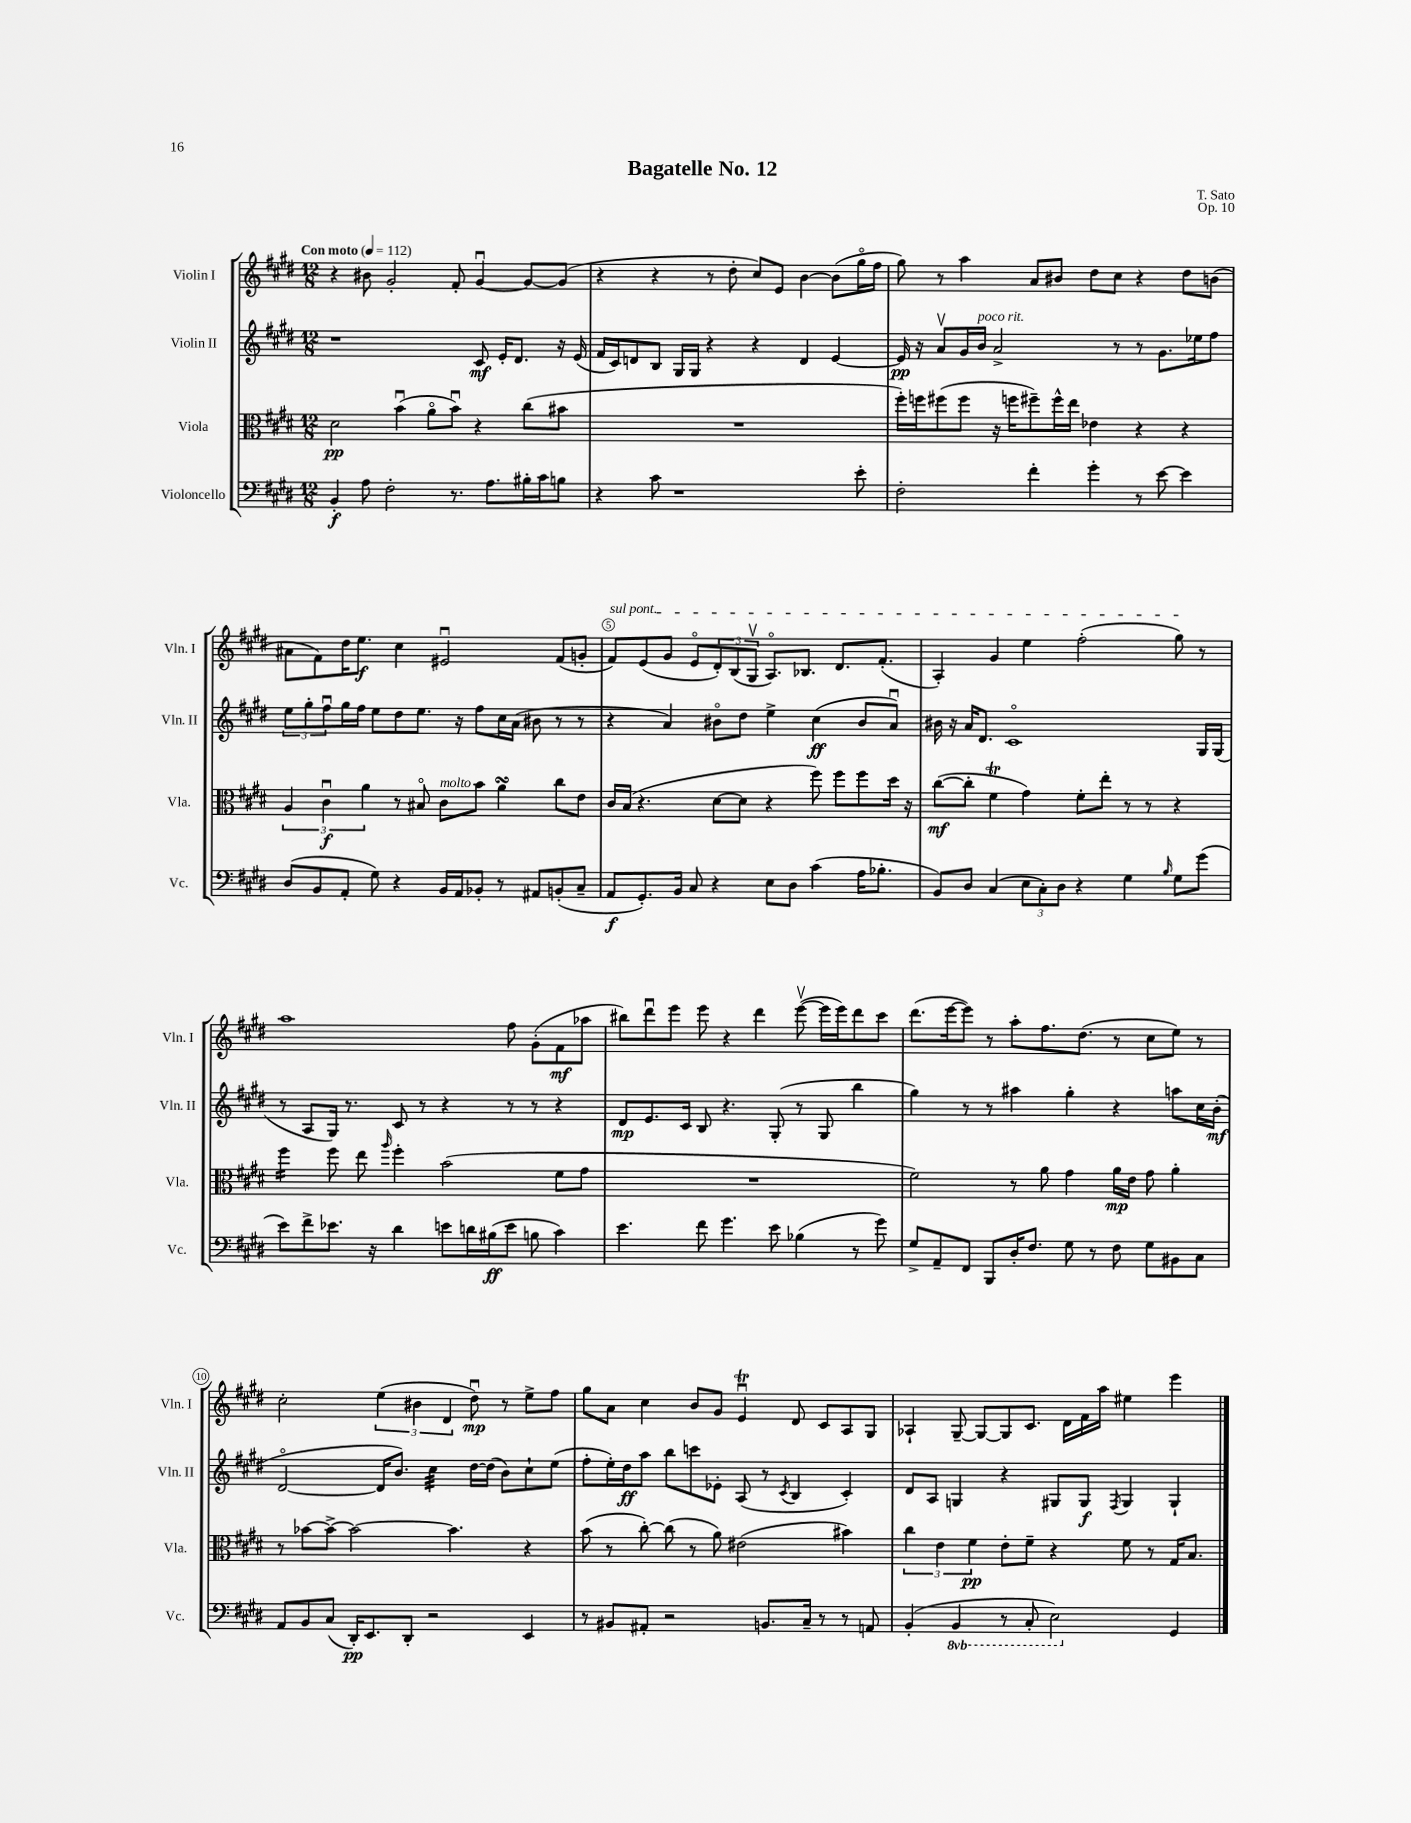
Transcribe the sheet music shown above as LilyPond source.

\header { title = "Bagatelle No. 12" composer = "T. Sato" opus = "Op. 10" }
<<
\new StaffGroup <<
\new Staff = "s0" \with { instrumentName = "Violin I" shortInstrumentName = "Vln. I" } {
    \clef treble \key e \major \numericTimeSignature \time 12/8 \tempo "Con moto" 4 = 112
    r4 bis'8 gis'2-. fis'8-. gis'4~\downbow gis'8~ gis'8( |
    r4 r4 r8 dis''8-. cis''8) e'8 b'4~ b'8( gis''16\flageolet fis''16 |
    gis''8) r8 a''4 a'8 bis'8 dis''8 cis''8 r4 dis''8 b'8( |
    ais'8 fis'8) dis''16 e''8.\f cis''4 eis'2\downbow fis'8( g'8-. |
    \once \override TextSpanner.bound-details.left.text = \markup { \italic "sul pont." } fis'8\startTextSpan) e'8( gis'8 e'8\flageolet \tuplet 3/2 { dis'8-.) b8( gis8\upbow } a8.\flageolet) bes8. dis'8. fis'8.-.( |
    a4-.) gis'4 e''4 fis''2-.( gis''8\stopTextSpan) r8 |
    a''1 fis''8 gis'8-.( fis'8\mf aes''8 |
    bis''8) dis'''8\downbow e'''8 e'''8 r4 dis'''4 e'''8~\upbow( e'''16 e'''16) dis'''8 cis'''8 |
    dis'''8.( e'''16~ e'''8) r8 a''8-. fis''8. dis''8.( r8 cis''8 e''8) r8 |
    cis''2-. \tuplet 3/2 { e''4( bis'4 dis'4 } dis''8\downbow\mp) r8 e''8-> fis''8 |
    gis''8 a'8 cis''4 b'8 gis'8 e'4\downbow\trill dis'8 cis'8 a8 gis8 |
    aes4-! gis8~-- gis8~ gis8 cis'8. dis'16 fis'16 a''16 eis''4 e'''4 \bar "|." |
}
\new Staff = "s1" \with { instrumentName = "Violin II" shortInstrumentName = "Vln. II" } {
    \clef treble \key e \major \numericTimeSignature \time 12/8
    r1 cis'8\mf e'16-. dis'8. r16 e'16( |
    fis'16 cis'16) d'8 b8 gis16 gis16 r4 r4 d'4 e'4~ |
    e'16\pp r16 a'8\upbow gis'16 b'16^\markup { \italic "poco rit." } a'2-> r8 r8 gis'8. ees''16 fis''8 |
    \tuplet 3/2 { e''8 gis''8-. fis''8\downbow } gis''16 fis''16 e''8 dis''8 e''8. r16 fis''8 cis''16 a'16( bis'8 r8 r8 |
    r4 a'4) bis'8\flageolet dis''8 e''4-> cis''4\ff( bis'8 a'8\downbow) |
    bis'16 r16 a'16 dis'8. cis'1\flageolet gis16 gis16( |
    r8 a8 gis16) r8. cis'8 r8 r4 r8 r8 r4 |
    dis'8\mp e'8. cis'16 b8 r4. gis8-.( r8 gis8 b''4 |
    gis''4) r8 r8 ais''4 gis''4-. r4 a''8 cis''16 b'16-.\mf( |
    dis'2~\flageolet dis'16 b'8.) cis''4:32 dis''16~ dis''16( b'8) cis''8-! e''8( |
    fis''8-. e''16-.) dis''16\ff a''8 b''8 c'''8 ees'8-. a8( r8 \acciaccatura { cis'8 } b4 cis'4-.) |
    dis'8 a8 g4 r4 gis8 gis8\f \acciaccatura { fis8 } gis4 gis4-! \bar "|." |
}
\new Staff = "s2" \with { instrumentName = "Viola" shortInstrumentName = "Vla." } {
    \clef alto \key e \major \numericTimeSignature \time 12/8
    dis'2\pp b'4\downbow( a'8\flageolet b'8\downbow) r4 cis''8( bis'8 |
    R1. |
    fis''16-.) f''16 fis''8( fis''8 r16 f''16 fis''8--) fis''16-^ e''16 ees'4 r4 r4 |
    \tuplet 3/2 { a4 cis'4\downbow\f a'4 } r8 bis8\flageolet cis'8^\markup { \italic "molto" } b'8 a'4\turn cis''8 e'8 |
    cis'16 b16( r4. dis'8~ dis'8 r4 fis''8) fis''8 fis''8 dis''16 r16 |
    cis''8~\mf( cis''8-. fis'4\trill gis'4) fis'8-. e''8-. r8 r8 r4 |
    fis''4:16 fis''8 e''8 \grace { a''16 } fis''4-. b'2( fis'8 gis'8 |
    R1. |
    fis'2) r8 a'8 gis'4 a'16\mp e'16 gis'8 a'4-. |
    r8 bes'8~ bes'8~-> bes'2~ bes'4. r4 |
    b'8( r8 cis''8~-.) cis''8( r8 a'8) eis'2( bis'4) |
    \tuplet 3/2 { cis''4 e'4 fis'4\pp } e'8-. fis'8-- r4 fis'8 r8 gis16 b8. \bar "|." |
}
\new Staff = "s3" \with { instrumentName = "Violoncello" shortInstrumentName = "Vc." } {
    \clef bass \key e \major \numericTimeSignature \time 12/8 \set Staff.ottavationMarkups = #ottavation-simple-ordinals
    b,4-.\f a8 fis2-. r8. a8. bis16-. cis'16 b8 |
    r4 cis'8 r1 e'8-. |
    fis2-. fis'4-. gis'4-. r8 e'8~ e'4 |
    dis8( b,8 a,8-. gis8) r4 b,16 a,16 bes,8-. r8 ais,8 b,8-.( cis8-- |
    a,8\f gis,8.-.) b,16 cis8 r4 e8 dis8 cis'4( a16 bes8.-. |
    b,8) dis8 cis4( \tuplet 3/2 { e8 cis8-.) dis8 } r4 gis4 \grace { b16 } gis8 gis'8( |
    e'8) fis'8-> ees'8. r16 dis'4 e'8 d'16 bis16\ff( e'8 b8 cis'4) |
    e'4. fis'8 gis'4. e'8 bes4( r8 gis'8) |
    gis8-> a,8-- fis,8 b,,8 dis16-. fis8. gis8 r8 fis8 gis8 bis,8 cis8 |
    a,8 b,8 cis8( dis,16-.\pp) e,8. dis,8-. r2 e,4 |
    r8 bis,8 ais,8-. r2 b,8. cis16-- r8 r8 a,8 |
    b,4-.( \ottava #-1 b,,4 r8 cis,8-. e,2) \ottava #0 gis,4 \bar "|." |
}
>>
>>
\layout { \context { \Score \override BarNumber.break-visibility = ##(#f #t #t) barNumberVisibility = #(every-nth-bar-number-visible 5) \override BarNumber.stencil = #(make-stencil-circler 0.1 0.3 ly:text-interface::print) } }
